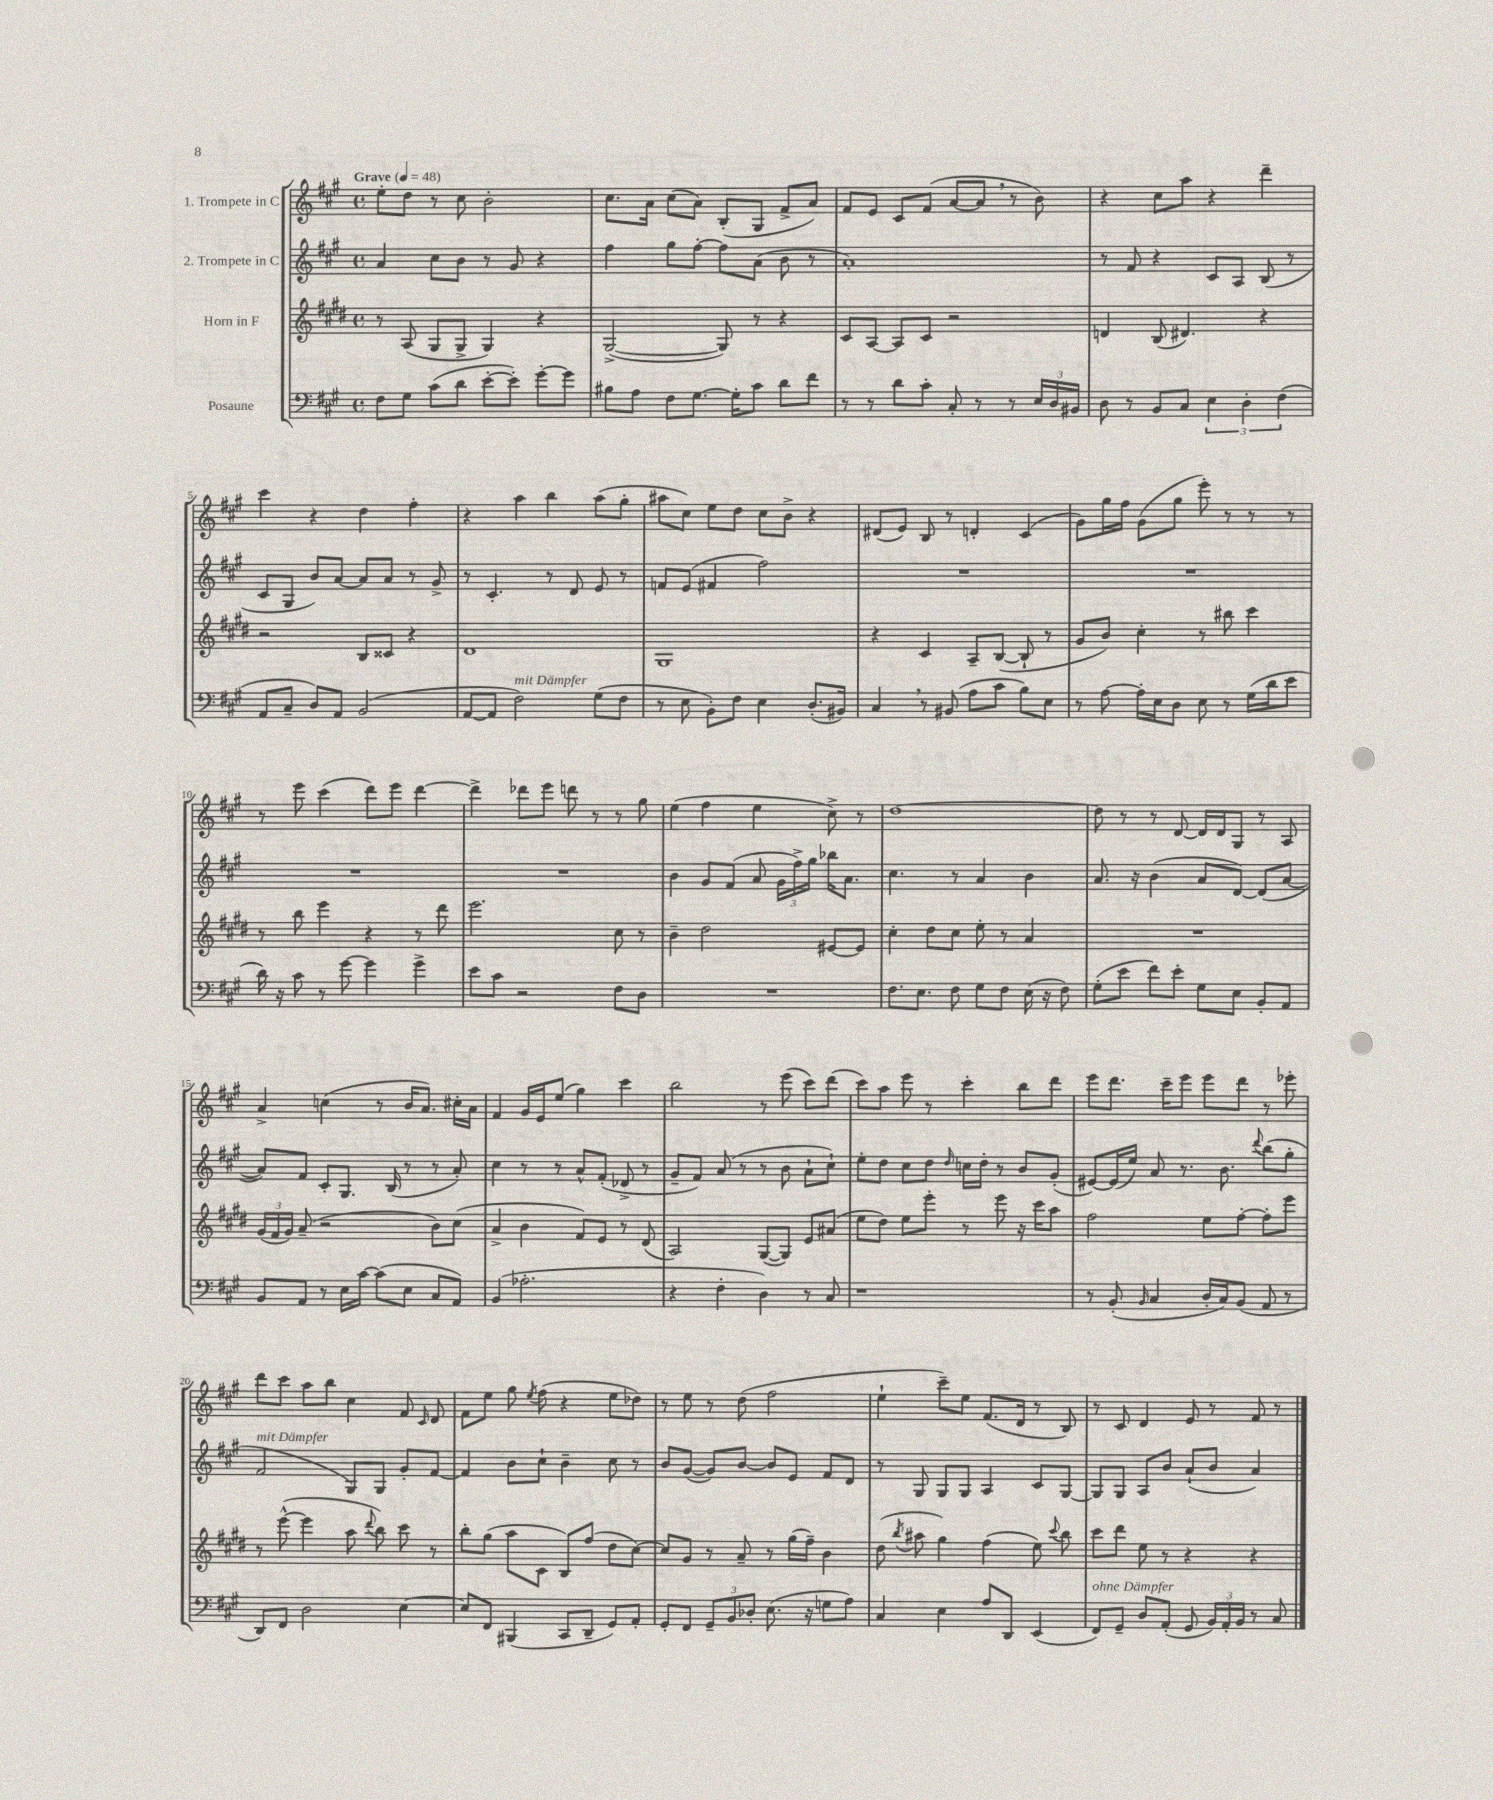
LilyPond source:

<<
\new StaffGroup <<
\new Staff = "s0" \with { instrumentName = "1. Trompete in C" } {
    \clef treble \key a \major \defaultTimeSignature \time 4/4 \tempo "Grave" 4 = 48
    \autoBeamOff e''8[-. d''8] r8 cis''8 b'2-. |
    cis''8.[ a'16] cis''8[( a'8]) b8[-.( gis8] fis'8[-> a'8]) |
    fis'8[ e'8] cis'8[ fis'8]( a'8[~ a'8] \breathe r8 b'8) |
    r4 cis''8[ a''8] r4 d'''4-- |
    cis'''4 r4 d''4 fis''4-. |
    r4 a''4 b''4 a''8[( gis''8]-. |
    ais''8[ cis''8]) e''8[ d''8] cis''8[ b'8]-> r4 |
    dis'8[( e'8]) b8 r8 d'4-. cis'4( |
    gis'8[) gis''16 fis''16] gis'8[( gis''8] e'''8-.) r8 r8 r8 |
    r8 e'''8 cis'''4( d'''8[) e'''8] d'''4~ |
    d'''4-> des'''8[ e'''8] d'''8 r8 r8 gis''8 |
    e''4( fis''4 e''4 cis''8->) r8 |
    d''1~ |
    d''8 r8 r8 d'8~ d'16[ d'16 gis8] r8 a8 |
    a'4-> c''4( r8 b'16[ a'8.]) cis''16[-. a'16] |
    fis'4 gis'16[ e'16 e''8]( gis''4) cis'''4 |
    b''2 r8 e'''8( cis'''8[) d'''8]( |
    cis'''8[) a''8] e'''8 r8 cis'''4-. b''8[ d'''8] |
    e'''8[ d'''8.] cis'''16[-- e'''8] e'''8[ d'''8] r8 ees'''8-. |
    d'''8[ cis'''8] a''8[ b''8] cis''4 fis'8 \grace { cis'16 } d'8 |
    fis'8[ e''8] gis''8 \acciaccatura { e''8 } fis''8( r4 e''8[ des''8]) |
    r8 e''8 r8 d''8( fis''2 |
    e''4-! cis'''8[--) e''8] fis'8.[( d'16] r8 b8) |
    r8 cis'8 d'4 e'8 r8 fis'8 r8 \bar "|." |
}
\new Staff = "s1" \with { instrumentName = "2. Trompete in C" } {
    \clef treble \key a \major \defaultTimeSignature \time 4/4
    \autoBeamOff a'4 cis''8[ b'8] r8 gis'8 r4 |
    fis''4 gis''8[ fis''8]~-. fis''8[ a'8]( b'8 r8 |
    a'1-.) |
    r8 fis'8 r4 cis'8[ a8] b8( r8 |
    cis'8[ gis8] b'8[) a'8]~ a'8[ a'8] r8 gis'8-> |
    r8 cis'4.-. r8 d'8 e'8 r8 |
    f'8[ e'8]( fis'4 fis''2) |
    R1 |
    R1 |
    R1 |
    R1 |
    b'4 gis'8[ fis'8]( a'8 \tuplet 3/2 { gis'16[ fis''16->) gis''16] } bes''16[ a'8.] |
    cis''4. r8 a'4 b'4 |
    a'8. r16 b'4( a'8[ d'8]~) d'8[( a'8]~ |
    a'8[) fis'8] cis'8[-. gis8.] b16( r8 r8 a'8-.) |
    cis''4 r8 r8 a'8[-^ fis'8]-.( des'8-> r8 |
    gis'8[-- fis'8]) a'8( r8 r8 b'8 a'8[-! cis''8]-!) |
    e''8[-. d''8] cis''8[ d''8] \grace { d''16 } c''16[ d''16]-. r8 b'8[ gis'8]-.( |
    eis'8[~) eis'16( e''16]) a'8 r8. b'8. \appoggiatura { d'''8 } b''8[( gis''8]-. |
    fis'2^\markup { \italic "mit Dämpfer" } gis8[) gis8] gis'8[-. fis'8]~ |
    fis'4 b'8[ cis''8]-! b'4-- cis''8 r8 |
    b'8[ gis'8]~( gis'8[) b'8]~ b'8[ e'8] fis'8[ d'8] |
    r8 gis8 gis8[ gis8] a4 cis'8[ gis8]~ |
    gis8[ gis8] a8[ b'8] a'8[-!( b'8] a'4) \bar "|." |
}
\new Staff = "s2" \with { instrumentName = "Horn in F" } {
    \clef treble \key e \major \defaultTimeSignature \time 4/4
    \autoBeamOff r8 a8( gis8[ gis8]-> gis4) r4 |
    gis2~->( gis8) r8 r4 |
    cis'8[ a8]~ a8[ cis'8] r2 |
    d'4 b8( dis'4.) r4 |
    r2 b8[ cisis'8] r4 |
    dis'1 |
    gis1 |
    r4 cis'4 a8[-- b8]~( b8-! r8 |
    gis'8[ b'8]) cis''4-. r8 bis''8 cis'''4 |
    r8 b''8 e'''4 r4 r8 dis'''8 |
    e'''2. cis''8 r8 |
    b'4-- dis''2 eis'8[~ eis'8] |
    cis''4-. dis''8[ cis''8] e''8-. r8 a'4 |
    R1 |
    \tuplet 3/2 { gis'16[( fis'16 gis'16]) } a'8--( r2 b'8[) cis''8]( |
    a'4-> b'4 fis'8[) e'8] r8 dis'8( |
    a2) gis8[~( gis8]) e'8[ ais'8]( |
    e''8[ dis''8]) e''8[ e'''8]-. r8 e'''8 r16 cis'''16[ a''8] |
    fis''2 e''8[ fis''8]~-. fis''8[-. e'''8] |
    r8 e'''8~-^( e'''4 a''8 \appoggiatura { dis'''8 } b''8) cis'''8 r8 |
    b''8[-. gis''8]( a''8[ cis'8] b8[) fis''8]( dis''8[ cis''8]~) |
    cis''8[ gis'8] r8 a'8-- r8 gis''16[( fis''16]--) b'4 |
    dis''8( \acciaccatura { b''8 } ais''8 gis''4) fis''4( e''8) \appoggiatura { cis'''8 } b''8 |
    cis'''8[ dis'''8] e''8 r8 r4 r4 \bar "|." |
}
\new Staff = "s3" \with { instrumentName = "Posaune" } {
    \clef bass \key a \major \defaultTimeSignature \time 4/4
    \autoBeamOff fis8[ gis8] cis'8[( d'8] e'8[~-. e'8]-.) gis'8[~-. gis'8] |
    bis8[ a8] fis8[ gis8.]~ gis16[-. cis'8] d'8[ fis'8] |
    r8 r8 d'8[ cis'8]-. cis8-. r8 r8 \tuplet 3/2 { e16[ d16 bis,16] } |
    d8 r8 b,8[ cis8] \tuplet 3/2 { e4 d4-. fis4( } |
    a,8[ cis8]-- d8[) a,8] b,2( |
    a,8[~ a,8] fis2^\markup { \italic "mit Dämpfer" }) gis8[( fis8] |
    r8 e8 b,8[-.) fis8] e4 d8.[-.( bis,16]) |
    cis4 \breathe r8 bis,8( a8[ cis'8] b8[) e8] |
    r8 a8~ a16[-. e16 d8] e8 r8 gis16[( d'16 e'8] |
    d'16) r16 cis'8 r8 gis'8~ gis'4 gis'4-> |
    e'8[ cis'8] r2 fis8[ d8] |
    R1 |
    fis8.[ e8.] fis8 gis8[ fis8] e16( r16 fis8) |
    gis8[-.( e'8] fis'8[) e'8]-. gis8[ e8] b,8[-. a,8] |
    b,8[ a,8] r8 e16[ cis'16]~ cis'8[( e8] cis8[ a,8]) |
    b,4( aes2.-. |
    r4 fis4-. d4) r8 cis8 |
    r1 |
    r8 b,8-.( \grace { b,16 } cis4 d16[-. cis16) b,8]( a,8 r8 |
    d,8[) fis,8] d2 e4~ |
    e8[ fis,8] bis,,4( cis,8[ d,8]-- gis,8[) a,8]-. |
    gis,8[-. fis,8] \tuplet 3/2 { gis,8[-- b,8 des8]-. } e8.( r16 g8[ a8]) |
    cis4 e4 a8[ d,8] e,4( |
    fis,8[^\markup { \italic "ohne Dämpfer" }) gis,8]-- d8[ a,8]-.( gis,8 \tuplet 3/2 { b,16[) a,16-. b,16] } r8 cis8 \bar "|." |
}
>>
>>
